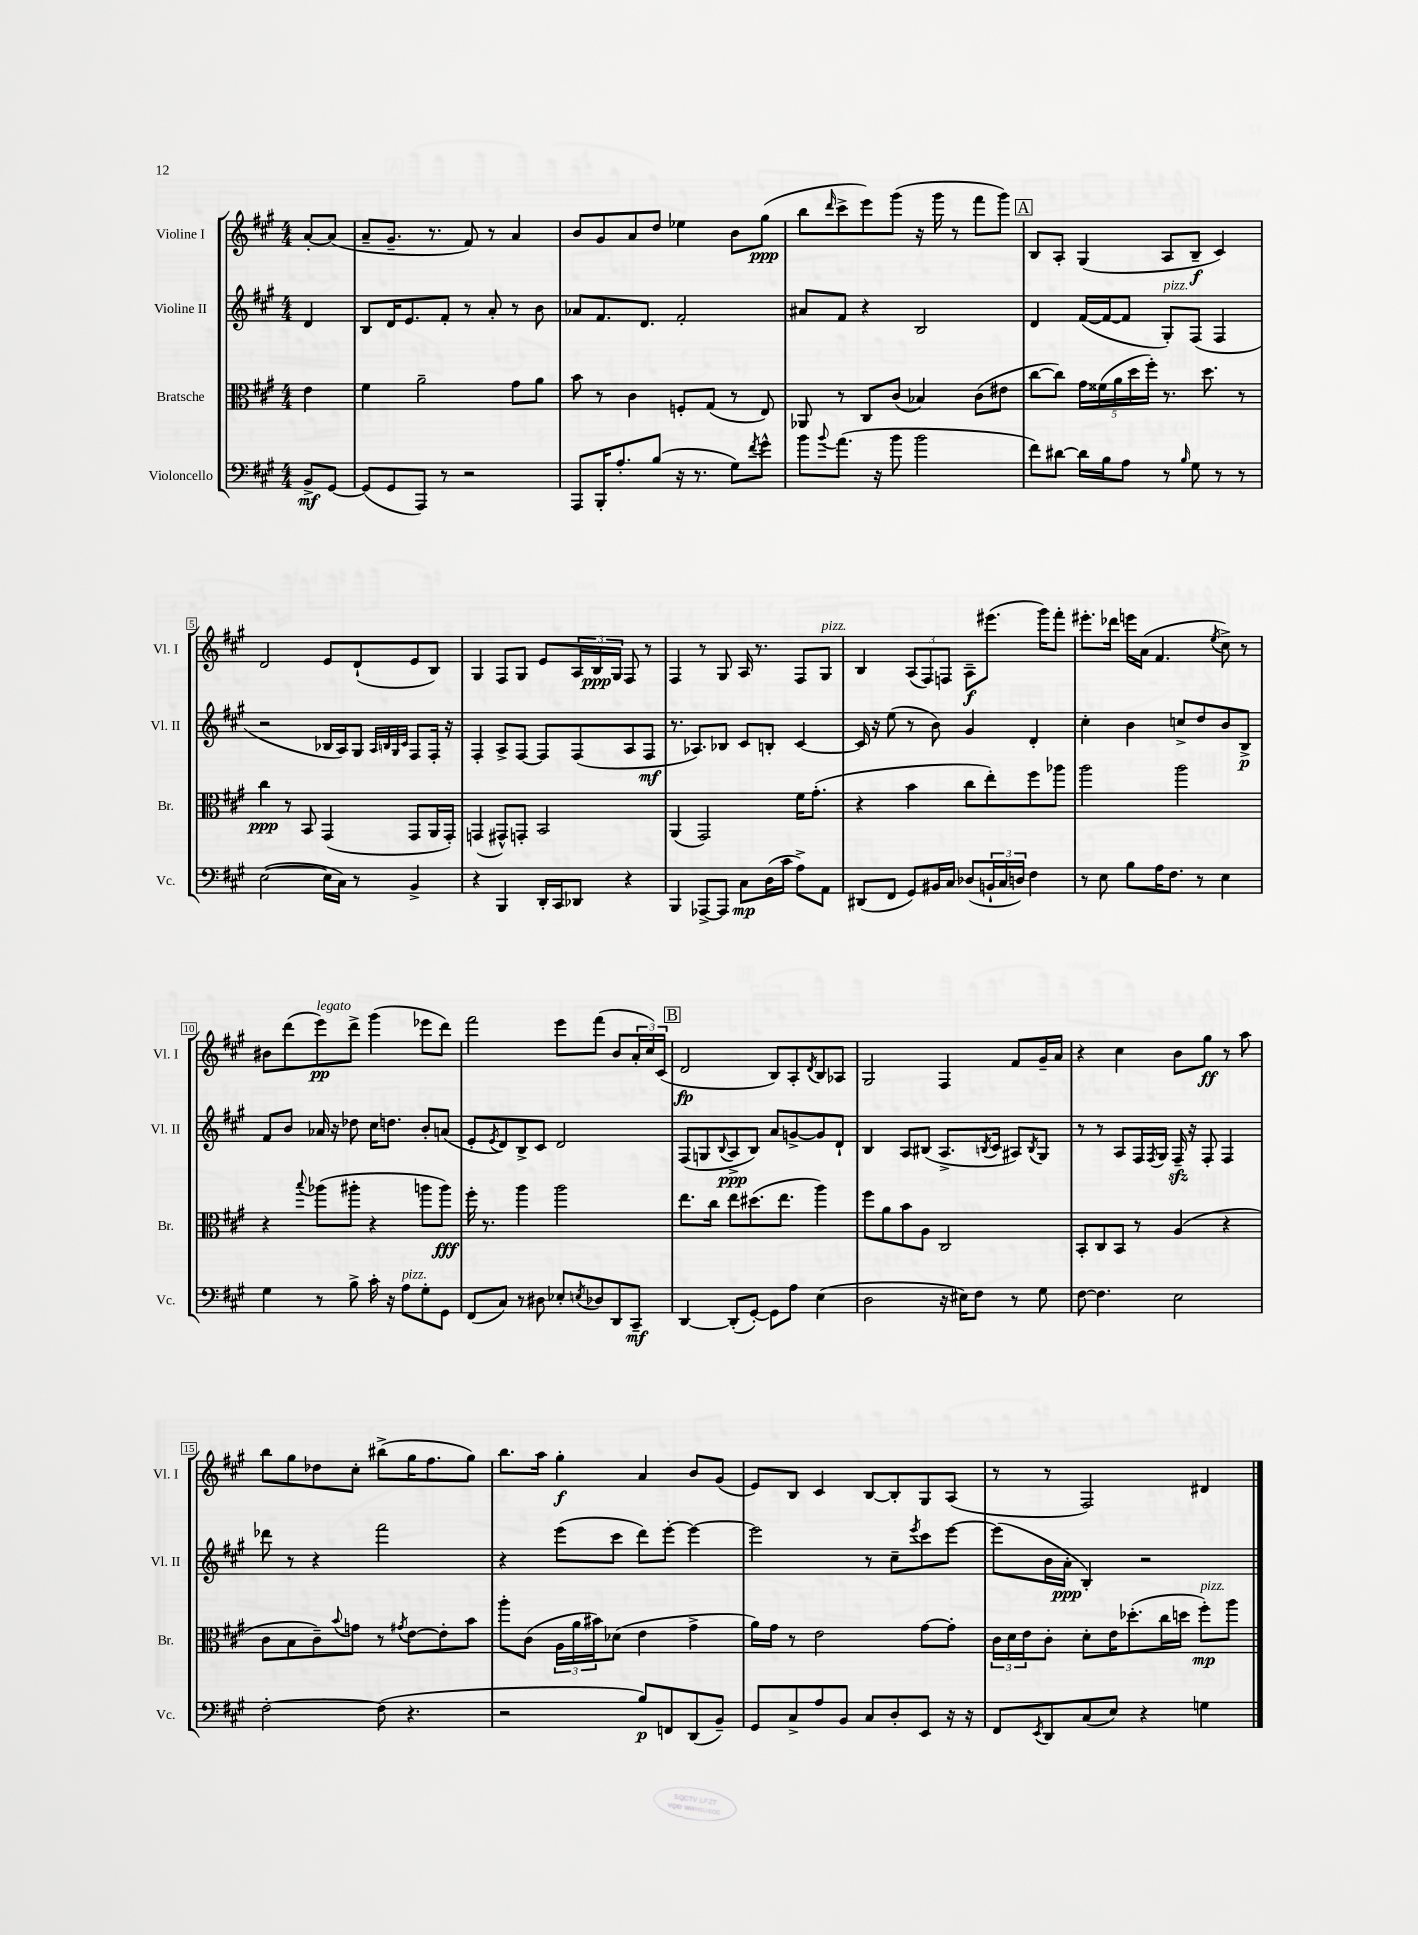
<<
\new StaffGroup <<
\new Staff = "s0" \with { instrumentName = "Violine I" shortInstrumentName = "Vl. I" } {
    \clef treble \key a \major \numericTimeSignature \time 4/4 \partial 4
    a'8~-. a'8( |
    a'8-- gis'8.-- r8. fis'8) r8 a'4 |
    b'8 gis'8 a'8 d''8 ees''4 b'8 gis''8\ppp( |
    b''8 \grace { d'''16 } cis'''8-> e'''8) gis'''8( r16 gis'''16 r8 fis'''8 gis'''8) |
    \mark \markup { \box "A" } b8 a8-. gis4( a8 b8--\f cis'4) |
    d'2 e'8 d'8-!( e'8 b8) |
    gis4 fis8 gis8 e'8 \tuplet 3/2 { a16 b16\ppp gis16 } fis8 r8 |
    fis4 r8 gis8 a16 r8. fis8 gis8^\markup { \italic "pizz." } |
    b4 \tuplet 3/2 { a8( fis8) f8 } a8--\f eis'''8.( gis'''16) fis'''8-. |
    eis'''8.-. des'''16 e'''16 a'16( fis'4. \acciaccatura { e''8 } cis''8->) r8 |
    bis'8 d'''8( e'''8\pp^\markup { \italic "legato" }) d'''8-> gis'''4( ees'''8 d'''8) |
    fis'''2 e'''8 fis'''8( b'8 \tuplet 3/2 { a'16-. cis''16) cis'16( } |
    \mark \markup { \box "B" } d'2\fp b8) a8-. \acciaccatura { d'8 } b8 aes8 |
    gis2 fis4 fis'8 gis'16-- a'16 |
    r4 cis''4 b'8 gis''8\ff r8 a''8 |
    b''8 gis''8 des''8 cis''8-. bis''8->( gis''16 fis''8. gis''8) |
    b''8. a''16 gis''4-.\f a'4 b'8 gis'8( |
    e'8) b8 cis'4 b8~ b8-. gis8 a8( |
    r8 r8 fis2) dis'4 \bar "|." |
}
\new Staff = "s1" \with { instrumentName = "Violine II" shortInstrumentName = "Vl. II" } {
    \clef treble \key a \major \numericTimeSignature \time 4/4 \partial 4
    d'4 |
    b8 d'16 e'8. fis'8-. r8 a'8-. r8 b'8 |
    aes'8 fis'8. d'8. fis'2-. |
    ais'8 fis'8 r4 b2 |
    \mark \markup { \box "A" } d'4 fis'16~( fis'16~ fis'8 gis8-.^\markup { \italic "pizz." }) fis8( fis4 |
    r2 bes16 a16) gis8 \grace { a32 b32 gis32 cis'32 } fis8 fis16-. r16 |
    fis4-. a8-> fis8~ fis8 fis8( a8 fis8\mf |
    r8. aes8.) bes8 cis'8 b8-. cis'4~ |
    cis'16 r16 e''8( r8 b'8) gis'4 d'4-. |
    cis''4-. b'4 c''8-> d''8 b'8 b8->\p |
    fis'8 b'8 aes'16 r16 des''8 cis''16 d''8. b'8-. a'8( |
    e'8-. \acciaccatura { e'8 } d'8) b8-> cis'8 d'2 |
    \mark \markup { \box "B" } fis8( g8 \appoggiatura { b8 } a8->\ppp b8) a'8 g'8~-> g'8 d'8-! |
    b4 a8 bis8( a8.-> \acciaccatura { b8 } cis'16 ais8) \acciaccatura { b8 } gis8 |
    r8 r8 a8 fis16 \acciaccatura { fis8 } gis16 fis16--\sfz r16 fis8-. fis4 |
    des'''8 r8 r4 fis'''2 |
    r4 e'''8( cis'''8 d'''8) e'''8~-. e'''4~ |
    e'''2 r8 cis''8-- \acciaccatura { e'''8 } cis'''8 e'''8~ |
    e'''8( b'16 a'16-.\ppp b4-.) r2 \bar "|." |
}
\new Staff = "s2" \with { instrumentName = "Bratsche" shortInstrumentName = "Br." } {
    \clef alto \key a \major \numericTimeSignature \time 4/4 \partial 4
    e'4 |
    fis'4 a'2-- gis'8 a'8 |
    b'8 r8 cis'4 f8-. gis8( r8 e8) |
    aes,8 r8 cis8 cis'8( bes4) cis'8( eis'8 |
    \mark \markup { \box "A" } cis''8~ cis''8) \tuplet 5/4 { gis'16 fisis'16( a'16 d''16 fis''16-.) } r8. d''8. r8 |
    cis''4\ppp r8 b,8 gis,4( gis,8 a,16 gis,16-.) |
    g,4( gis,8-^) g,8-. b,2 |
    a,4( gis,2) fis'16 gis'8.-.( |
    r4 b'4 cis''8 e''8-.) fis''8 aes''8 |
    a''2 a''2 |
    r4 \appoggiatura { b''8 } aes''8( ais''8-. r4 a''8 a''8\fff) |
    fis''16-. r8. a''4 a''2 |
    \mark \markup { \box "B" } e''8. cis''16 e''8 dis''8.( e''8. a''4) |
    fis''8 a'8 b'8 a8 cis2 |
    b,8-. cis8 b,8 r8 a4( r4 |
    cis'8 b8 cis'8--) \appoggiatura { b'8 } g'8 r8 \acciaccatura { gis'8 } e'8~ e'8-. b'8 |
    a''8-. cis'8( \tuplet 3/2 { a16 a'16 bis'16) } des'8( e'4 gis'4-> |
    a'16) gis'16 r8 e'2 gis'8~ gis'8-. |
    \tuplet 3/2 { cis'16 d'16 e'16 } cis'8-. d'8-. e'16 des''8.-.( cis''16 d''16 fis''8-.\mp^\markup { \italic "pizz." }) a''8 \bar "|." |
}
\new Staff = "s3" \with { instrumentName = "Violoncello" shortInstrumentName = "Vc." } {
    \clef bass \key a \major \numericTimeSignature \time 4/4 \partial 4
    b,8->\mf gis,8~ |
    gis,8( gis,8 a,,8) r8 r2 |
    a,,8 b,,16-. a8.-. b8( r16 r8. gis8) \acciaccatura { fis'8 } gis'8-^ |
    b'8 \appoggiatura { b'8 } a'8.( r16 b'8 b'2 |
    \mark \markup { \box "A" } fis'8) dis'8~ dis'16 b16 a8 r8 \grace { b16 } gis8 r8 r8 |
    e2~( e16 cis16) r8 b,4-> |
    r4 b,,4 d,16-. cis,16 des,8 r4 |
    b,,4 aes,,8~-> aes,,8 cis8\mp d16( cis'16 a8->) a,8 |
    dis,8( fis,8 gis,8) bis,16 cis16 des8( \tuplet 3/2 { b,16-! cis16 d16) } fis4 |
    r8 e8 b8 a16 fis8. r8 e4 |
    gis4 r8 b8-> cis'16-. r16 a8^\markup { \italic "pizz." } gis8-. gis,8 |
    fis,8( cis8) r8 dis8 ees8-. \acciaccatura { e8 } des8 d,8 cis,8--\mf |
    \mark \markup { \box "B" } d,4~ d,8-.( gis,8~-.) gis,8 a8 e4( |
    d2 r16 eis16) fis8 r8 gis8 |
    fis8~ fis4. e2 |
    fis2~-. fis8( r4. |
    r2 b8\p) f,8 d,8( b,8--) |
    gis,8 cis8-> a8 b,8 cis8 d8-. e,8 r16 r16 |
    fis,8 \acciaccatura { e,8 } d,8 cis8( e8) r4 g4 \bar "|." |
}
>>
>>
\layout { \context { \Score \override BarNumber.stencil = #(make-stencil-boxer 0.1 0.3 ly:text-interface::print) } }
